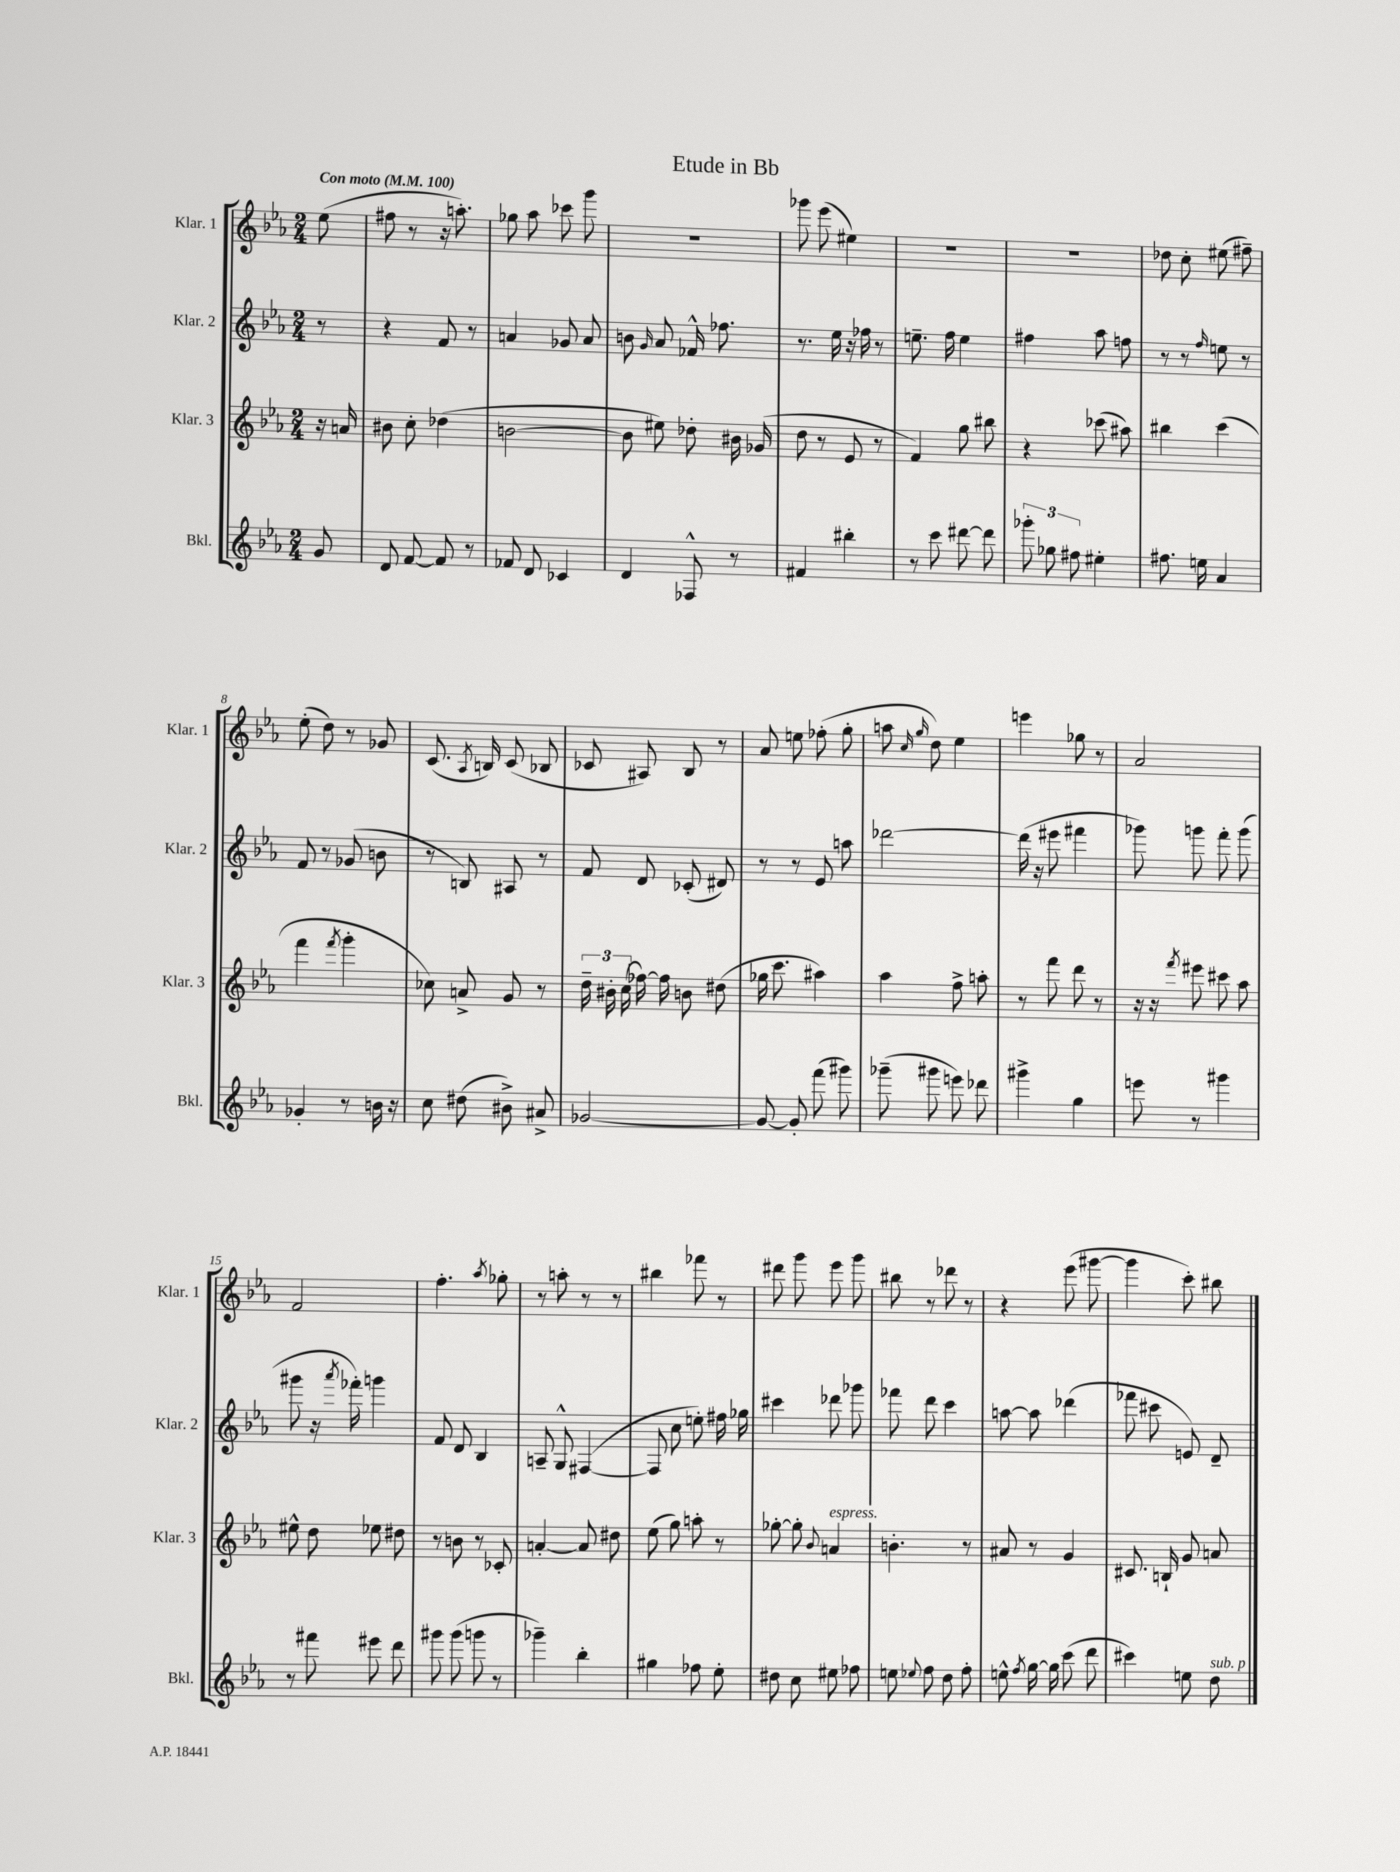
\header { title = "Etude in Bb" }
<<
\new StaffGroup <<
\new Staff = "s0" \with { instrumentName = "Klar. 1" shortInstrumentName = "Klar. 1" } {
    \clef treble \key ees \major \numericTimeSignature \time 2/4 \partial 8 \tempo "Con moto" 4 = 100
    \autoBeamOff ees''8( |
    fis''8 r8 r16 a''8.-.) |
    ges''8 aes''8 ces'''8 g'''8 |
    r2 |
    ges'''8 ees'''8( eis''4) |
    R2 |
    r2 |
    des''8 c''8-. eis''8( fis''8--) |
    ees''8-.( d''8) r8 ges'8 |
    c'8.( \acciaccatura { aes8 } b16) c'8( bes8 |
    ces'8 ais8) bes8 r8 |
    aes'8 e''8 fes''8-.( g''8-. |
    a''8 \grace { c''16 g''16 } d''8) ees''4 |
    e'''4 ges''8 r8 |
    aes'2 |
    f'2 |
    f''4.-. \acciaccatura { aes''8 } ges''8-. |
    r8 a''8-. r8 r8 |
    bis''4 fes'''8 r8 |
    dis'''8 g'''8 ees'''8 g'''8 |
    bis''8 r8 des'''8 r8 |
    r4 ees'''8( gis'''8~ |
    gis'''4 c'''8-.) bis''8 \bar "|." |
}
\new Staff = "s1" \with { instrumentName = "Klar. 2" shortInstrumentName = "Klar. 2" } {
    \clef treble \key ees \major \numericTimeSignature \time 2/4 \partial 8
    \autoBeamOff r8 |
    r4 f'8 r8 |
    a'4 ges'8 a'8 |
    b'8 \grace { g'16 } aes'8 fes'16-^ fes''8. |
    r8. ees''16 r16 fes''16 r8 |
    e''8.-- f''16 e''4 |
    fis''4 aes''8 f''8 |
    r8 r8 \grace { f''16 } e''8 r8 |
    f'8 r8 ges'8( b'8 |
    r8 b8) ais8 r8 |
    f'8 d'8 ces'8-.( dis'8) |
    r8 r8 ees'8 a''8 |
    des'''2~ |
    des'''16( r16 eis'''8 fis'''4 |
    ges'''8) g'''8 f'''8-. g'''8( |
    gis'''8 r16 \acciaccatura { aes'''8 } fes'''16-.) g'''4 |
    f'8 d'8 bes4 |
    a8-- g8-^ fis4~( |
    fis8 c''8 e''8-.) fis''16 ges''16 |
    cis'''4 des'''8 ges'''8 |
    fes'''8 d'''8 c'''4 |
    a''8~ a''8 des'''4( |
    fes'''8 cis'''8 e'8) d'8-- \bar "|." |
}
\new Staff = "s2" \with { instrumentName = "Klar. 3" shortInstrumentName = "Klar. 3" } {
    \clef treble \key ees \major \numericTimeSignature \time 2/4 \partial 8
    \autoBeamOff r16 a'16 |
    bis'8 c''8-. des''4( |
    b'2~ |
    b'8 eis''8) des''8-. bis'16 ges'16( |
    d''8 r8 ees'8 r8 |
    f'4) g''8 bis''8 |
    r4 ces'''8( ais''8) |
    bis''4 c'''4( |
    f'''4 \acciaccatura { f'''8 } g'''4-. |
    ces''8) a'8-> g'8 r8 |
    \tuplet 3/2 { d''16-- bis'16-. c''16( } fes''16~) fes''16 b'8 dis''8( |
    ges''16 c'''8. ais''4) |
    aes''4 f''8-> a''8-. |
    r8 f'''8 d'''8 r8 |
    r16 r16 \acciaccatura { f'''8 } eis'''8 cis'''8 aes''8 |
    eis''8-^ d''8 ees''8 dis''8 |
    r8 b'8 r8 ces'8-. |
    a'4~-. a'8 dis''8 |
    ees''8( g''8) a''8-. r8 |
    ges''8~-. ges''8-. \appoggiatura { bes'8 } a'4^\markup { \italic "espress." } |
    b'4.-. r8 |
    ais'8 r8 g'4 |
    cis'8. b16-! g'8 a'8 \bar "|." |
}
\new Staff = "s3" \with { instrumentName = "Bkl." shortInstrumentName = "Bkl." } {
    \clef treble \key ees \major \numericTimeSignature \time 2/4 \partial 8
    \autoBeamOff g'8 |
    d'8 f'8~ f'8 r8 |
    fes'8 d'8 ces'4 |
    d'4 fes8-^ r8 |
    fis'4 bis''4-. |
    r8 c'''8 dis'''8~ dis'''8 |
    \tuplet 3/2 { ges'''8-. ges''8 fis''8 } eis''4-. |
    fis''8. e''16 aes'4 |
    ges'4-. r8 b'16 r16 |
    c''8 dis''8( bis'8->) ais'8-> |
    ges'2~ |
    ges'8~ ges'8-. f'''8( gis'''8) |
    ges'''8--( gis'''8 e'''8) des'''8 |
    gis'''4-> g''4 |
    e'''8 r8 gis'''4 |
    r8 fis'''8 eis'''8 d'''8 |
    gis'''8 gis'''8( g'''8 r8 |
    ges'''4--) bes''4-. |
    gis''4 fes''8 ees''8-. |
    dis''8 c''8 eis''8 fes''8 |
    e''8 \appoggiatura { ees''8 } f''8 d''8 f''8-. |
    e''8-^ \acciaccatura { f''8 } g''16~ g''16 c'''8( d'''8 |
    cis'''4) e''8 d''8^\markup { \italic "sub. p" } \bar "|." |
}
>>
>>
